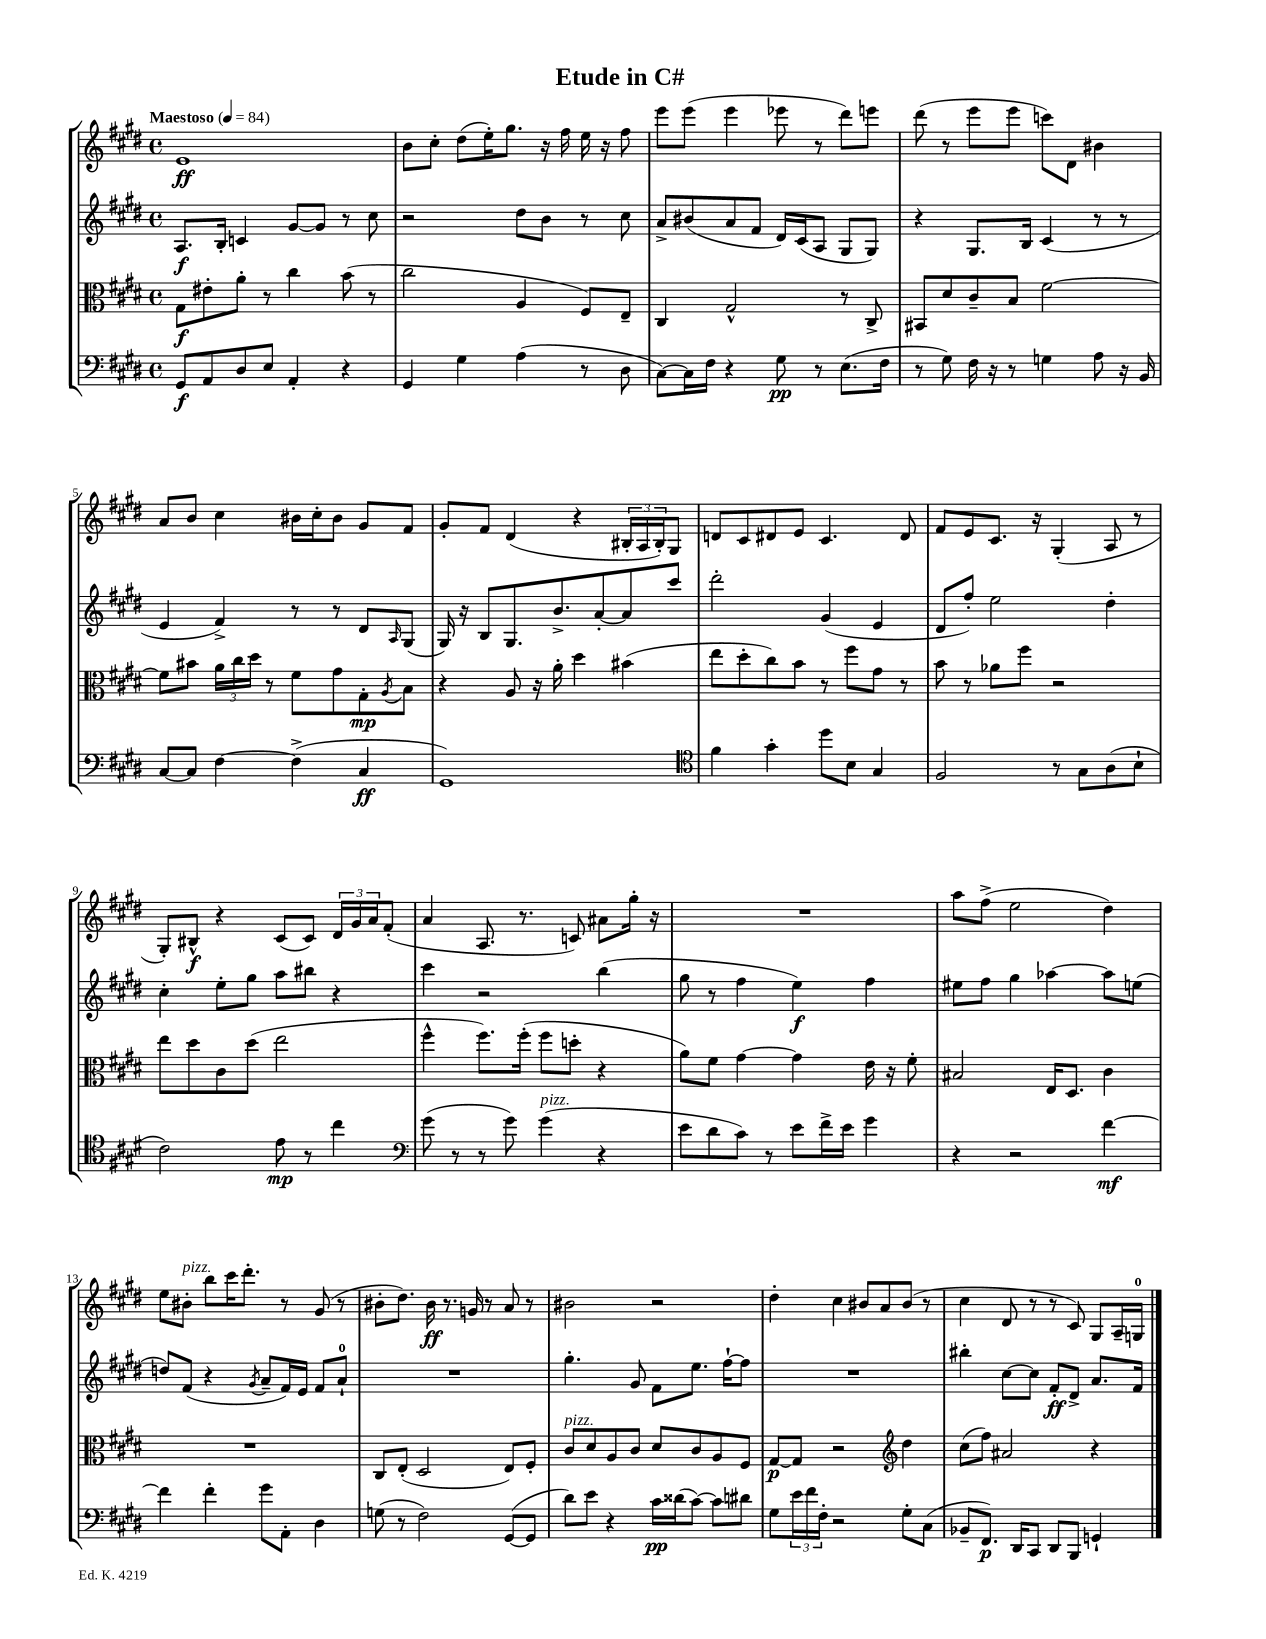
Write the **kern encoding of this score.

**kern	**kern	**kern	**kern
*staff4	*staff3	*staff2	*staff1
*clefF4	*clefC3	*clefG2	*clefG2
*k[f#c#g#d#]	*k[f#c#g#d#]	*k[f#c#g#d#]	*k[f#c#g#d#]
*M4/4	*M4/4	*M4/4	*M4/4
*met(c)	*met(c)	*met(c)	*met(c)
*MM84	*MM84	*MM84	*MM84
8GG#/L	8G#\L	8.A/L	1e
8AA/	8e#'\	.	.
.	.	16B'/Jk	.
8D#/	8a'\J	4c/	.
8E/J	8r	.	.
4AA'/	4cc#\	[8g#/L	.
.	.	8g#/]J	.
4r	(8b\	8r	.
.	8r	8cc#\	.
=	=	=	=
4GG#/	2cc#\	2r	8b\L
.	.	.	8cc#'\J
4G#\	.	.	(8dd#\L
.	.	.	16ee'\K)
.	.	.	8.gg#\J
(4A\	4A/	8dd#\L	.
.	.	8b\J	16r
.	.	.	16ff#\
8r	8F#/L)	8r	16ee\
.	.	.	16r
8D#\	8E~/J	8cc#\	8ff#\
=	=	=	=
[8C#\L)	4C#/	8a^/L	8eee\L
16C#\]L	.	(8b#/	(8eee\J
16F#\JJ	.	.	.
4r	2G#^^/	8a/	4eee\
.	.	8f#/J	.
8G#\	.	16d#/LL)	8eee-\
.	.	(16c#/J	.
8r	.	8A/J	8r
(8.E\L	8r	8G#/L	8ddd#\L)
.	8C#^/	8G#/J)	8eee\J
16F#\Jk	.	.	.
=	=	=	=
8r	8BB#/L	4r	(8ddd#\
8G#\)	8d#/	.	8r
16F#\	8c#~/	8.G#/L	8eee\L
16r	.	.	.
8r	8B/J	.	8eee\J
.	.	16B/Jk	.
4G\	[2f#\	(4c#/	8ccc\L)
.	.	.	8d#\J
8A\	.	8r	4b#\
16r	.	8r	.
16BB/	.	.	.
=	=	=	=
[8C#/L	8f#\]L	4e/	8a/L
8C#/]J	8b#\J	.	8b/J
[4F#\	24a\LL	4f#^/)	4cc#\
.	24cc#\	.	.
.	24dd#\JJ	.	.
.	8r	.	.
(4F#^\]	8f#\L	8r	16b#\LL
.	.	.	16cc#'\J
.	8g#\	8r	8b#\J
4C#/	8G#'\	8d#/L	8g#/L
.	8qA/	16qqA/	.
.	8B\J	(8G#/J	8f#/J
=	=	=	=
1GG#)	4r	16G#/)	8g#'/L
.	.	16r	.
.	.	8B/L	8f#/J
.	8A/	8.G#/	(4d#/
.	16r	.	.
.	16a'\	8.b^/	.
.	4dd#\	.	4r
.	.	[8a'/	.
.	(4b#\	8a/]	24B#'/LL
.	.	.	24A/
.	.	.	24B#'/J)
.	.	8ccc#/J	8G#/J
=	=	=	=
*clefC4	*	*	*
4f#\	8ee\L	2ddd#'\	8d/L
.	8dd#'\	.	8c#/
4g#'\	8cc#\)	.	8d#/
.	8b\J	.	8e/J
8dd#\L	8r	(4g#/	4.c#/
8B\J	8ff#\L	.	.
4G#/	8g#\J	4e/	.
.	8r	.	8d#/
=	=	=	=
2F#/	8b\	8d#/L	8f#/L
.	8r	8ff#'/J)	8e/
.	8a-\L	2ee\	8.c#/J
.	8ff#\J	.	.
.	.	.	16r
8r	2r	.	(4G#'/
8G#\L	.	.	.
(8A\	.	4dd#'\	8A/
8B`\J	.	.	8r
=	=	=	=
2c#\)	8ee\L	4cc#'\	8G#'/L)
.	8dd#\	.	8B#^^/J
.	8c#\	8ee'\L	4r
.	(8dd#\J	8gg#\J	.
8e\	2ee\	8aa\L	(8c#/L
8r	.	8bb#\J	8c#/J)
4cc#\	.	4r	24d#/LL
.	.	.	24g#/
.	.	.	24a/J
.	.	.	(8f#'/J
=	=	=	=
*clefF4	*	*	*
(8g#\	4ff#^^\	4ccc#\	4a/
8r	.	.	.
8r	8.ff#\L)	2r	8.A/
8g#\)	.	.	.
.	(16ff#'\Jk	.	8.r
(4g#\	8ff#\L	.	.
.	8dd'\J	.	8c/)
4r	4r	(4bb\	8a#\L
.	.	.	16gg#'\Jk
.	.	.	16r
=	=	=	=
8e\L	8a\L)	8gg#\	1r
8d#\	8f#\J	8r	.
8c#\J)	[4g#\	4ff#\	.
8r	.	.	.
8e\L	4g#\]	4ee\)	.
16f#^\L	.	.	.
16e\JJ	.	.	.
4g#\	16e\	4ff#\	.
.	16r	.	.
.	8f#'\	.	.
=	=	=	=
4r	2B#/	8ee#\L	8aa\L
.	.	8ff#\J	(8ff#^\J
2r	.	4gg#\	2ee\
.	16E/LK	[4aa-\	.
.	8.D#/J	.	.
[4f#\	4c#\	8aa-\]L	4dd#\)
.	.	(8ee\J	.
=	=	=	=
4f#\]	1r	8dd/L)	8ee\L
.	.	(8f#/J	8b#'\J
4f#'\	.	4r	8bb\L
.	.	.	16ccc#\K
.	.	.	8.ddd#'\J
.	.	8qg#/	.
8g#\L	.	8a~/L	.
8AA'\J	.	16f#/L)	8r
.	.	16e/JJ	.
4D#\	.	8f#/L	(8g#/
.	.	8a`/J	8r
=	=	=	=
(8G\	8C#/L	1r	8b#'\L
8r	(8E'/J	.	8.dd#\J)
2F#\)	2D#/	.	.
.	.	.	16b#\
.	.	.	8.r
.	.	.	16g/
.	.	.	8r
([8GG#/L	8E/L)	.	8a/
8GG#/]J	8F#'/J	.	8r
=	=	=	=
8d#\L)	8c#/L	4.gg#'\	2b#\
8e\J	8d#/	.	.
4r	8A/	.	.
.	8c#/J	8g#/	.
16c#\LL	8d#/L	8f#\L	2r
(16d##\J	.	.	.
[8c#\J)	8c#/	8.ee\J	.
8c#\]L	8A/	.	.
.	.	[16ff#`\LK	.
8d#\J	8F#/J	8ff#\]J	.
=	=	=	=
8G#\L	[8G#/L	1r	4dd#'\
24e\L	8G#/]J	.	.
24f#\	.	.	.
24F#'\JJ	.	.	.
2r	2r	.	4cc#\
.	.	.	8b#/L
.	.	.	8a/
*	*clefG2	*	*
8G#'\L	4dd#\	.	(8b#/J
(8C#\J	.	.	8r
=	=	=	=
8BB-~/L	(8cc#\L	4bb#'\	4cc#\
8.FF#/J)	8ff#\J)	.	.
.	2a#/	[8cc#\L	8d#/
16DD#/LK	.	.	.
8CC#/J	.	8cc#\]J	8r
8DD#/L	.	8f#'/L	8r
8BBB/J	.	8d#^/J	8c#/)
4GG`/	4r	8.a/L	8G#/L
.	.	.	16A~/L
.	.	16f#/Jk	16G/JJ
==	==	==	==
*-	*-	*-	*-
